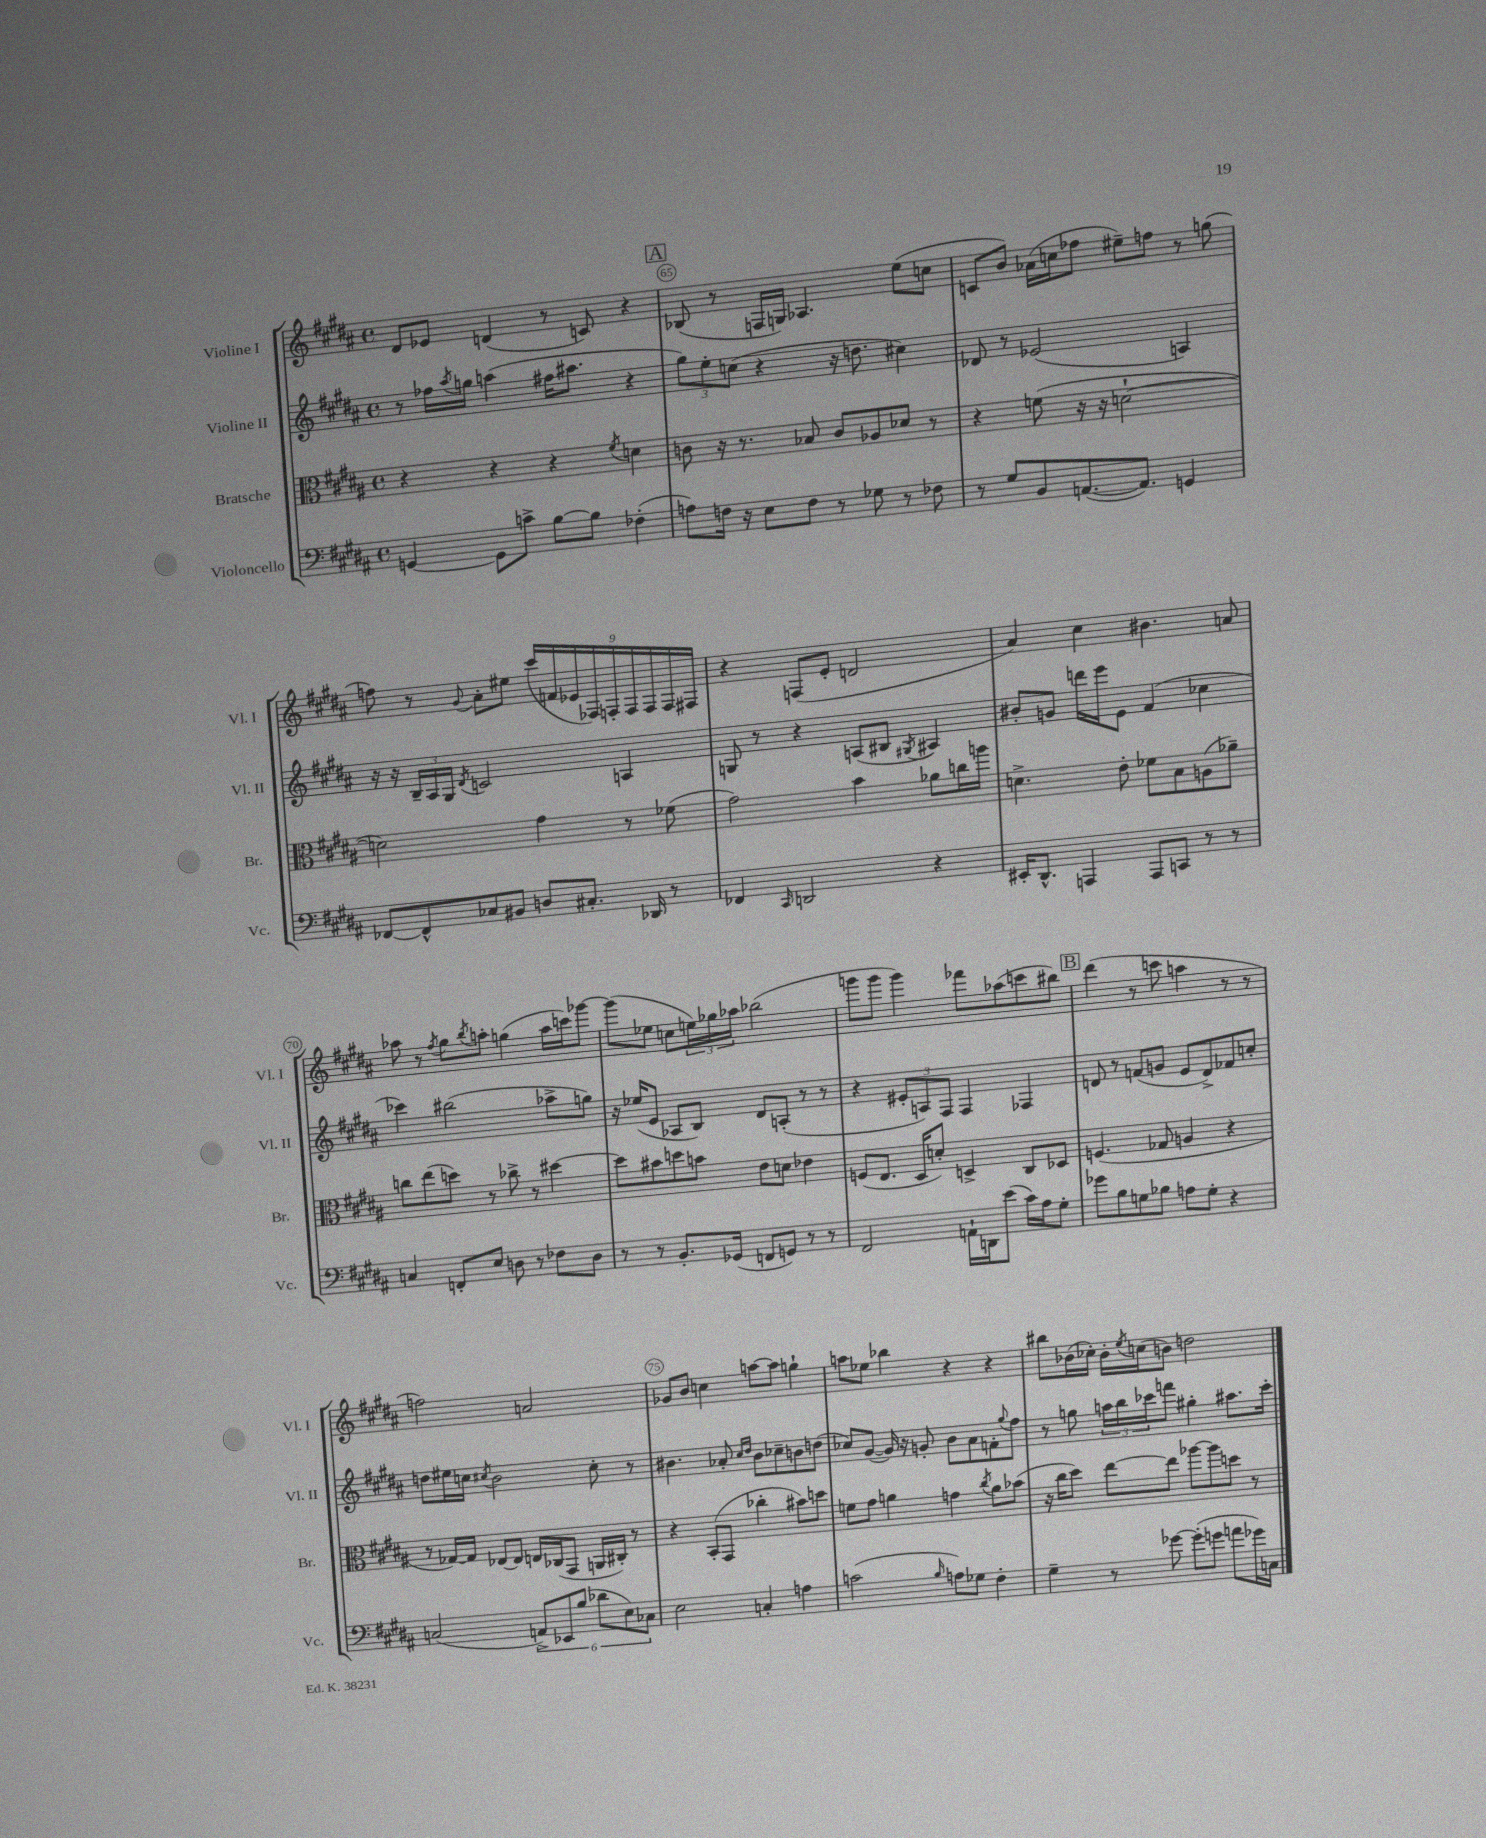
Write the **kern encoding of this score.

**kern	**kern	**kern	**kern
*staff4	*staff3	*staff2	*staff1
*clefF4	*clefC3	*clefG2	*clefG2
*k[f#c#g#d#a#]	*k[f#c#g#d#a#]	*k[f#c#g#d#a#]	*k[f#c#g#d#a#]
*M4/4	*M4/4	*M4/4	*M4/4
*met(c)	*met(c)	*met(c)	*met(c)
[4GG	4r	8r	8d#
.	.	16ff-	8e-
.	.	8qaa#	.
.	.	16gg	.
8GG]	4r	(4aa	(4d
8c^	.	.	.
[8B	4r	16ff#	8r
.	.	8.aa#	.
8B]	.	.	8c)
.	8qf#	.	.
(4F-'	4d	4r	4r
=	=	=	=
8A)	8c	12gg#)	(8B-
.	.	12ee'	.
16F	16r	.	8r
.	.	(12cc	.
16r	8.r	.	.
8E	.	4r	16F
.	.	.	16G)
8F	8B-	.	4.A-
8r	8c	16r	.
.	.	8.dd	.
8G-	8A-	.	.
8r	8d-	4cc#)	(8ee
8F-	8r	.	8cc
=	=	=	=
8r	4r	8d-	8c
8G#	.	8r	8b)
8BB	(8f	(2e-	(16a-
.	.	.	16cc
([8.AA	16r	.	8ff-
.	16r	.	.
.	[2d`	.	8ee#~)
8.AA])	.	.	.
.	.	.	8ff
4GG	.	4A)	8r
.	.	.	(8gg
=	=	=	=
[8FF-	2d])	16r	8ff)
.	.	16r	.
8FF-^^]	.	24B~	8r
.	.	24A#	.
.	.	24G#	.
.	.	8qd#	8qqg#
8C-	.	2c	8a#'
8BB#	.	.	8ee#
8D	4g#	.	(18ccc#
.	.	.	18f
.	.	.	18e-
8.C#'	.	.	.
.	.	.	18F-)
.	.	.	18F'
.	8r	4A	.
.	.	.	18F
16DD-	.	.	.
.	.	.	18F
8r	(8f-	.	.
.	.	.	18F
.	.	.	18F#
=	=	=	=
4FF-	2g#)	8G	4r
.	.	8r	.
16qqCC#	.	.	.
2DD	.	4r	(8F
.	.	.	8e'
.	4b	(8A	2d
.	.	8B#	.
.	.	8qG#	.
4r	8a-	4A#)	.
.	16cc	.	.
.	16aa	.	.
=	=	=	=
16EE#'	4.d^	8b#'	4a#)
8.DD#^^	.	.	.
.	.	8g	.
4AAA	.	16ddd	4cc#
.	.	16eee	.
.	8e'	8e	.
8AAA	8f-	(4f#	4.b#
8CC	8B	.	.
8r	(8A	4cc-	.
8r	8a-~)	.	8a
=	=	=	=
4C	8cc	4ccc-)	8aa-
.	(8ee	.	8r
.	.	.	8qff#
8FF'	8dd)	(2bb#	8gg#
.	.	.	8qbb
8E	8r	.	8aa'
8D	8cc-^	.	(4gg
8r	8r	.	.
8F-	[4dd#	8aa-^	16aa
.	.	.	16ccc)
8D	.	8gg)	[8ggg-
=	=	=	=
8r	8dd#]	16r	(8ggg-]
.	.	(16ee-	.
8r	8b#	8e	8ee-
8.BB'	8dd	8A-	8cc
.	8b	8B)	24ee)
.	.	.	24gg-
(16GG-	.	.	.
.	.	.	24aa-
8FF	8e	8d#	(2bb-
8GG)	8d	(8A'	.
8r	4e-	8r	.
8r	.	8r	.
=	=	=	=
2FF#	(8F	4r	8ggg
.	8.E	.	8ggg
.	.	12e#'	4ggg)
.	16D#	.	.
.	.	12A)	.
.	8d')	.	.
.	.	12F#	.
16AA`	4D^	4F#	8fff-
16DD	.	.	.
(8e	.	.	(8aa-
16c#)	8C#	4F-	8ccc
16A#	.	.	.
8G#'	8D-	.	8bb#)
=	=	=	=
8g-	(4.F	8d	(4ddd#
8B	.	8r	.
8G	.	(8f	8r
8B-	8G-	8g	8ccc
8A	4A	8e	4aa
8G'	.	8d^)	.
4r	4r	8f-	8r
.	.	8cc'	8r
=	=	=	=
(2C	8r	8dd	2ff)
.	[16G-)	16ee#	.
.	16G-]	16cc	.
.	.	8qcc#	.
.	[8E-	2b	.
.	8E-]	.	.
12AA^)	16E	.	2a
.	(16C-	.	.
12EE-	.	.	.
.	8GG#	.	.
(12B	.	.	.
12d-	16AA	8cc#'	.
.	16C#')	.	.
12E)	.	.	.
.	8r	8r	.
12C-	.	.	.
=	=	=	=
2E	4r	4.b#	8g-
.	.	.	8b
.	(8BB'	.	4cc
.	8GG#	8a-'	.
.	.	16qqcc#	.
.	.	16qqdd#	.
4C'	4cc-'	8b#	[8aa
.	.	8cc-~	8aa]
4A	8b#)	8b	4gg`
.	8dd	(8dd	.
=	=	=	=
(2c	8f	8cc-)	8aa
.	8g#	([8g#	8ee-
.	4a	16g#])	4bb-
.	.	16r	.
.	.	8g'	.
16qqB	.	.	.
8A)	4g	8b	4r
8G-	.	8a#	.
.	8qcc#	.	.
4F#'	8a	8f'	4r
.	.	8qqgg#	.
.	(8b-	8ff#	.
=	=	=	=
4G#~	16r	8r	8bb#
.	16cc#	.	.
.	8dd#)	8gg	(16b-
.	.	.	16cc-')
8r	[8ee	24aa	16b-'
.	.	24bb	.
.	.	.	8qee
.	.	.	(16cc
.	.	24ccc-	.
[8g-	8ee]	8fff	8b)
(8g-']	[8aa-	4gg#'	2dd
8g	8aa-]	.	.
8a	8dd	8.aa#	.
16g-)	8r	.	.
16C	.	16ccc-'	.
==	==	==	==
*-	*-	*-	*-
